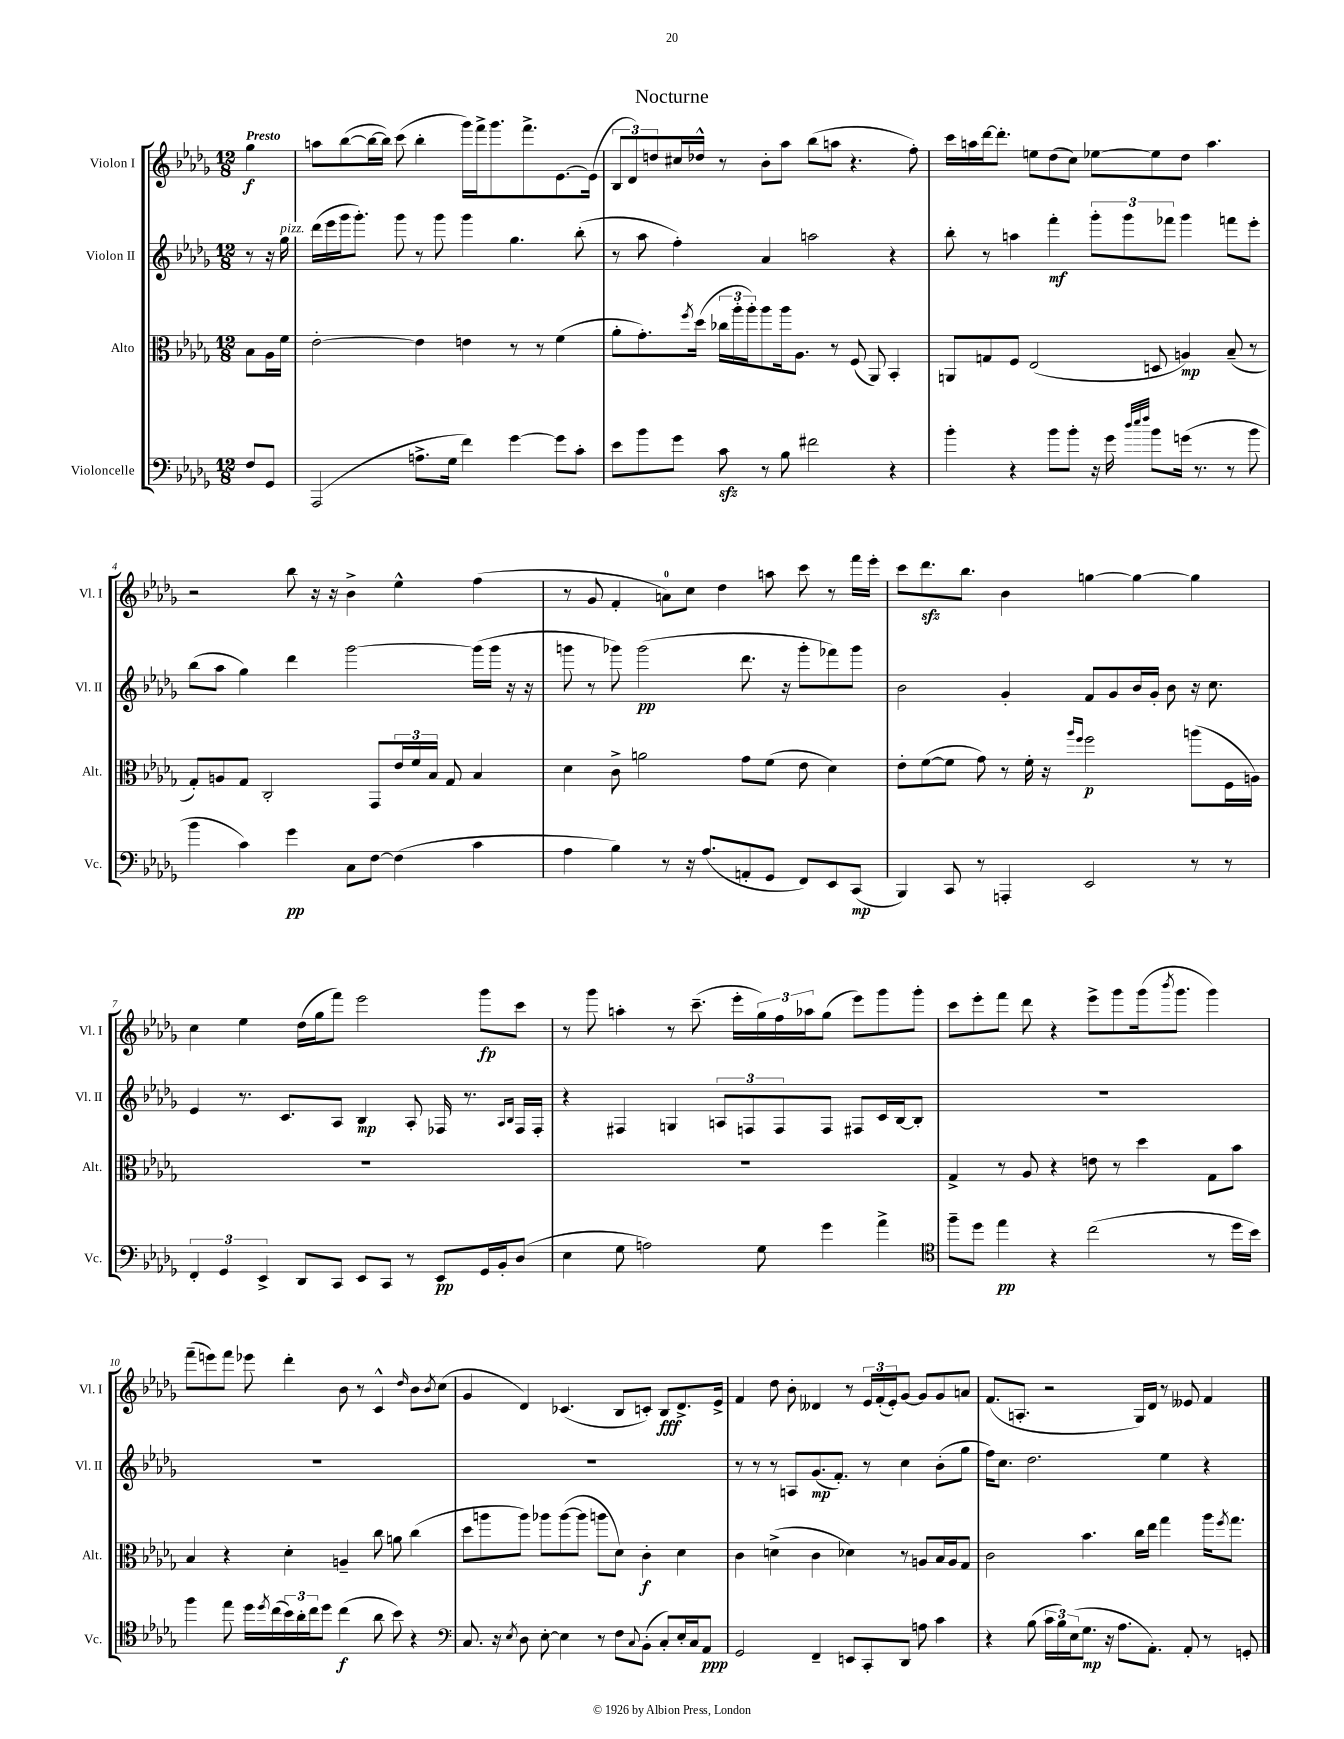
\header { title = "Nocturne" }
<<
\new StaffGroup <<
\new Staff = "s0" \with { instrumentName = "Violon I" shortInstrumentName = "Vl. I" } {
    \clef treble \key des \major \numericTimeSignature \time 12/8 \partial 4 \tempo "Presto"
    ges''4\f |
    a''8 bes''8~( bes''16~ bes''16) c'''8( bes''4-. ges'''16) f'''16-> ges'''8. f'''8.-> ees'8.~ ees'16( |
    \tuplet 3/2 { bes8 des'8) d''8 } cis''16 des''16-^ r8 bes'8-. aes''8 bes''8( a''8 r4. f''8-.) |
    c'''16 a''16 des'''16~ des'''8.-. e''8 des''8( c''8) ees''8~ ees''8 des''8 a''4. |
    r2 bes''8 r16 r16 bes'4-> ees''4-^ f''4( |
    r8 ges'8 f'4-. a'8-0) c''8 des''4 a''8 c'''8 r8 f'''16 ees'''16-. |
    c'''8 des'''8.\sfz bes''8. bes'4 g''4~ g''4~ g''4 |
    c''4 ees''4 des''16( ges''16 f'''8) ees'''2 ges'''8\fp c'''8 |
    r8 ges'''8 a''4-. r8 c'''8.--( ees'''16-. \tuplet 3/2 { ges''16) f''16 aes''16 } ges''8( ees'''8) ges'''8 ges'''8-. |
    c'''8 ees'''8-. f'''8 des'''8 r4 ees'''8-> ges'''8 ges'''16( \acciaccatura { bes'''8 } ges'''8. ges'''4) |
    f'''8--( e'''8) f'''8 ees'''8 des'''4-. bes'8 r8 c'4-^ \grace { des''16 } bes'8 \acciaccatura { bes'8 } c''8( |
    ges'4 des'4) ces'4.( bes8 c'8-.) bes8\fff des'8.-> ees'16-> |
    f'4 des''8 bes'8-. deses'4 r8 \tuplet 3/2 { ees'16 f'16-.( ees'16-.) } ges'8~ ges'8 ges'8 a'8 |
    f'8.( a8.-. r2 ges16) des'16 r8 eeses'8 f'4 \bar "|." |
}
\new Staff = "s1" \with { instrumentName = "Violon II" shortInstrumentName = "Vl. II" } {
    \clef treble \key des \major \numericTimeSignature \time 12/8 \partial 4
    r8 r16 ges''16^\markup { \italic "pizz." } |
    des'''16( ees'''16 ges'''16 ges'''8.-.) ges'''8 r8 ges'''8 ges'''4 ges''4. bes''8-.( |
    r8 aes''8 f''4-.) aes'4 a''2 r4 |
    bes''8-. r8 a''4 f'''4-.\mf \tuplet 3/2 { ges'''8-. ges'''8 fes'''8 } ges'''4 f'''8 ees'''8-. |
    bes''8( aes''8 ges''4) des'''4 ges'''2~ ges'''16( ges'''16 r16 r16 |
    g'''8 r8 ges'''8) ges'''2\pp( des'''8. r16 ges'''8-. fes'''8) ges'''8 |
    bes'2 ges'4-. f'8 ges'8 bes'16 ges'16-. bes'8 r16 c''8. |
    ees'4 r8. c'8. aes8 bes4\mp aes8-. fes16 r8. \grace { aes16 bes16 } fes16 fes16-. |
    r4 fis4 g4 \tuplet 3/2 { a8 f8 f8 } f8 fis8 c'16 bes16~ bes8-. |
    R1. |
    R1. |
    R1. |
    r8 r8 r8 a8 ges'8.\mp( f'8.-.) r8 c''4 bes'8-.( ges''8 |
    f''16) c''8. des''2. ees''4 r4 \bar "|." |
}
\new Staff = "s2" \with { instrumentName = "Alto" shortInstrumentName = "Alt." } {
    \clef alto \key des \major \numericTimeSignature \time 12/8 \partial 4
    bes8 aes16 f'16 |
    ees'2~-. ees'4 e'4 r8 r8 f'4( |
    aes'8-. ges'8.-.) \acciaccatura { f''8 } des''16( \tuplet 3/2 { ces''16 aes''16-. aes''16-.) } aes''8 aes''16 aes8. r8 f8( aes,8) bes,4-. |
    a,8 g8 f8 ees2( d8 a4\mp) bes8--( r8 |
    ges8-.) a8 ges8 c2-. ges,8 \tuplet 3/2 { ees'16 f'16 bes16 } ges8 bes4 |
    des'4 c'8-> a'2 ges'8 f'8( ees'8 des'4) |
    ees'8-. f'8~( f'8 ges'8) r8 f'16-. r16 \grace { aes''16 f''16 } f''2\p a''8( f16 a16) |
    R1. |
    R1. |
    ges4-> r8 aes8 r4 e'8 r8 des''4 ges8 bes'8 |
    bes4 r4 des'4-. a4-- c''8 a'8 c''4( |
    des''8 a''8 a''8) aes''8 aes''8~( aes''8 a''8 des'8) c'4-.\f des'4 |
    c'4 d'4->( c'4 des'4) r8 a8 bes16 a16 ges8 |
    c'2 bes'4. c''16 ees''16 ges''4 aes''16 \acciaccatura { f''8 } ges''8. \bar "|." |
}
\new Staff = "s3" \with { instrumentName = "Violoncelle" shortInstrumentName = "Vc." } {
    \clef bass \key des \major \numericTimeSignature \time 12/8 \partial 4
    f8 ges,8 |
    aes,,2( a8.-> ges16 f'4) ges'4~ ges'8 c'8-. |
    ees'8 bes'8 ges'8 c'8\sfz r8 bes8 fis'2 r4 |
    bes'4-. r4 bes'8 bes'8-. r16 ges'16 \grace { des''32 ees''32 f''32 } bes'8 g'16( r8. r8 bes'8 |
    bes'4 c'4) ges'4\pp c8 f8~ f4( c'4 |
    aes4 bes4) r8 r16 aes8.( a,8-. ges,8 f,8) ees,8 c,8\mp( |
    bes,,4) c,8 r8 a,,4-. ees,2 r8 r8 |
    \tuplet 3/2 { f,4-. ges,4 ees,4-> } des,8 c,8 ees,8 c,8 r8 ees,8\pp ges,16 bes,16-. des8( |
    ees4 ges8 a2) ges8 ges'4 aes'4-> |
    \clef tenor f''8-- des''8 ees''4\pp r4 c''2( r8 des''16 bes'16) |
    f''4 ees''8 des''16 \acciaccatura { des''8 } c''16( \tuplet 3/2 { bes'16) aes'16-. c''16 } des''8 c''4\f( aes'8 bes'8) r4 |
    \clef bass c8. r16 \acciaccatura { ees8 } des8 ees8~-. ees4 r8 f8 \appoggiatura { c8 } bes,8-.( c8-.) ees16-. c16 aes,8\ppp |
    ges,2 f,4-- e,8 c,8-. des,8 a8 c'4 |
    r4 bes8( \tuplet 3/2 { c'16 bes16) ees16( } ges8.\mp r16 aes8. aes,8.-.) aes,8-. r8 g,8-. \bar "|." |
}
>>
>>
